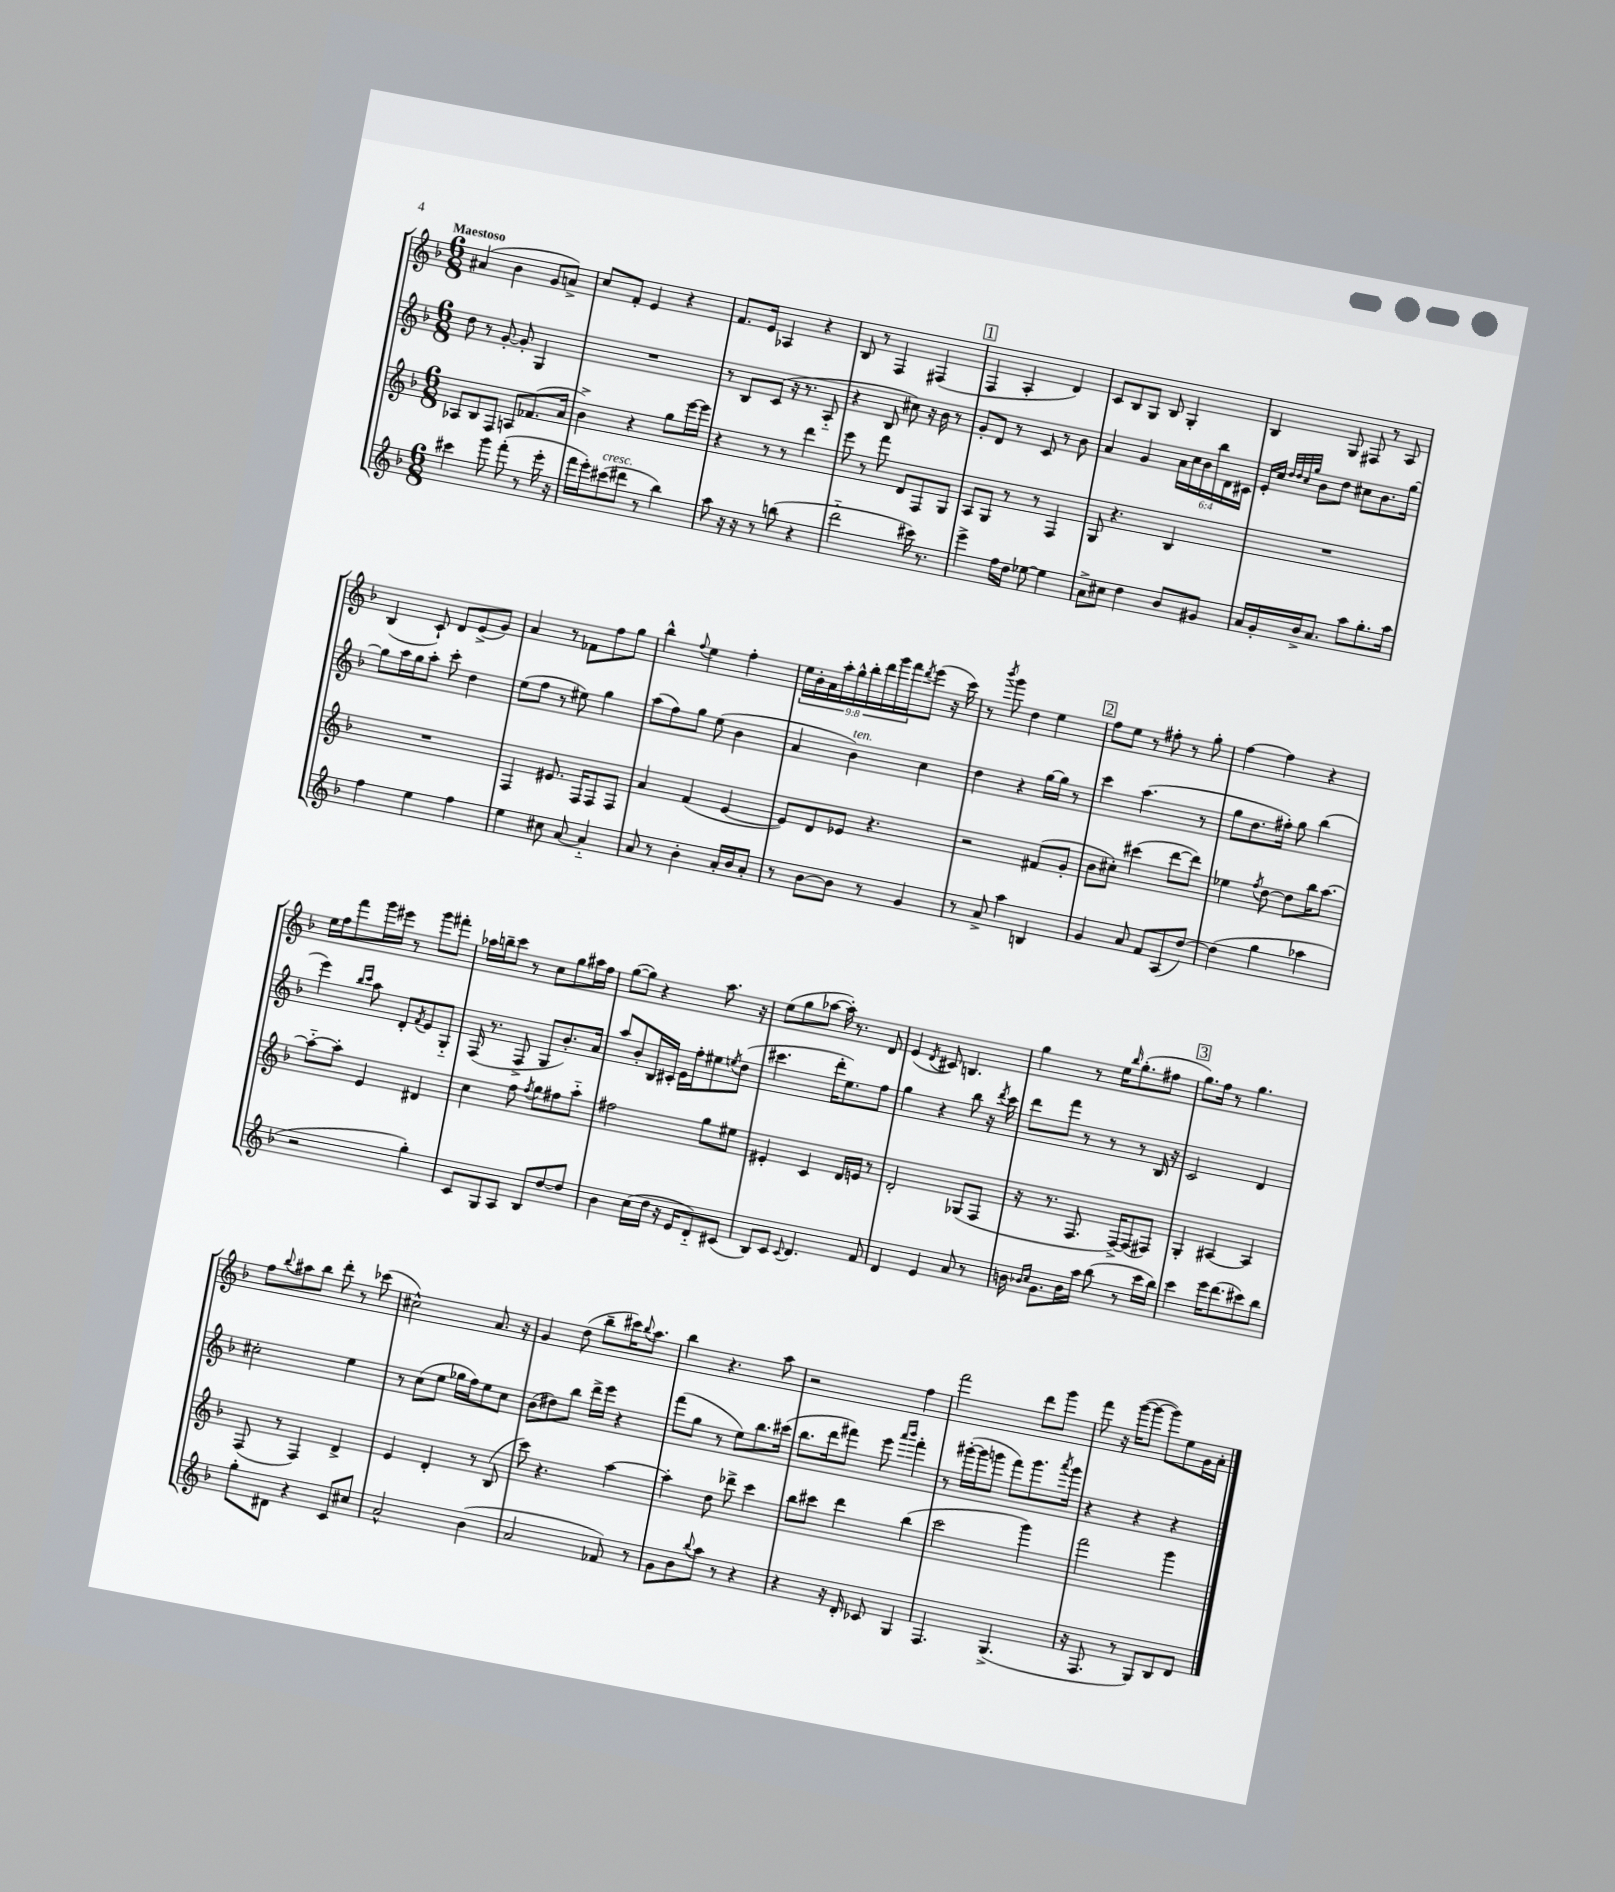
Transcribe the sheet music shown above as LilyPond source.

<<
\new StaffGroup <<
\new Staff = "s0" {
    \clef treble \key f \major \numericTimeSignature \time 6/8 \override Staff.TupletNumber.text = #tuplet-number::calc-fraction-text \tempo "Maestoso"
    ais'4( bes'4 g'8 a'8->) |
    c''8 f'8-. e'4 r4 |
    f'8. e'16 aes4 r4 |
    bes8 r8 f4 fis4( |
    \mark \markup { \box "1" } f4 a4-. d'4) |
    c'8 bes8 g8 bes8 g4-. |
    bes4 g8 fis8 r8 a8 |
    bes4( c'8-!) d'8 e'8->( g'8) |
    a'4 r8 fes'8 f''8 g''8 |
    bes''4-^ \appoggiatura { f''8 } e''4 f''4-. |
    \tuplet 9/8 { e''16 bes'16-. a'16 a''16-. g''16-^ bes''16-. d'''16 g'''16 f'''16 } \acciaccatura { d'''8 } e'''8( r16 c'''16) |
    r8 \acciaccatura { bes'''8 } g'''8 d''4 e''4 |
    \mark \markup { \box "2" } f''8 e''8 r8 fis''8-. r8 g''8-. |
    f''4~ f''4 r4 |
    e''16 f''16 f'''8 g'''16 eis'''16 r8 g'''8 fis'''8-. |
    aes''16 b''16-- c'''8 r8 c''8 g''8 ais''16 f''16 |
    g''8~( g''8) r4 a''8. r16 |
    e''8( g''8 aes''8~ aes''16-.) r8. d'8 |
    e'4( \acciaccatura { d'8 } cis'8) b4. |
    g''4 r8 e''16 \grace { bes''16 } g''8.-.( fis''8 |
    \mark \markup { \box "3" } g''8.) f''16 r8 g''4. |
    f''8 \appoggiatura { bes''8 } ais''8 bes''8 d'''8-. r8 ces'''8( |
    cis''2-^) a'8. r16 |
    g'4 d''8( bes''8-- cis'''16) \appoggiatura { bes''8 } a''8. |
    bes''4 r4. a''8 |
    r2 f''4 |
    f'''2 d'''8 g'''8 |
    f'''8 r16 g'''16~( g'''8~ g'''8) e''8 g'16 a'16-. \bar "|." |
}
\new Staff = "s1" {
    \clef treble \key f \major \numericTimeSignature \time 6/8 \override Staff.TupletNumber.text = #tuplet-number::calc-fraction-text
    d''8 r8 g'8~-. g'8-. g4 |
    R2. |
    r8 bes8 c'8( r16 r8. a8-_ |
    r4 bes8 cis''8) r16 bes'16 r8 |
    \mark \markup { \box "1" } g'8-. d'8 r8 c'8 r8 bes'8 |
    a'4 g'4 \tuplet 6/4 { a'16 c''16 bes'16 bes''16 d'16 cis'16 } |
    e'16-. c''16 \grace { d''32 d''32 c''32 g''32 } bes'8 d''8 cis''8 bes'8. g''16~ |
    g''8 a''16 g''16 a''8-. c'''8-. d''4 |
    e''8( f''8 r8 eis''8) g''4 |
    a''8( f''8) g''8 e''8( bes'4 |
    a'4 bes'4^\markup { \italic "ten." }) c''4 |
    d''4 r4 g''16~ g''16 r8 |
    \mark \markup { \box "2" } c'''4 a''4.( r8 |
    g''8 d''8. fis''16-.) g''8 bes''4( |
    e'''4) \grace { bes''16 c'''16 } a''8 d'8-. \acciaccatura { f'8 } e'8 g8-_ |
    f16( r8. f8-> g8 bes'8.-.) a'16 |
    a''8 bes'8-. bes16 cis'16-. e'16 f''16-. eis''8 \acciaccatura { e''8 } d''8( |
    cis'''4. d'''16-. e''8.) f''8 |
    g''4 r4 bes''8 r16 \acciaccatura { d'''8 } c'''16 |
    d'''8 f'''8 r8 r8 r8 bes16 r16 |
    \mark \markup { \box "3" } c'2 d'4 |
    cis''2-. e''4 |
    r8 c''8( e''8 ges''16 f''16) e''8 c''8 |
    bes'8( dis''8) bes''8 d'''16-> e'''16 r4 |
    f'''8( g''8 r8 e''8) bes''8. cis'''16( |
    bes''8. d'''16 fis'''8) e'''8 \grace { a'''16 bes'''16 } fis'''4-. |
    r8 gis'''16~-.( gis'''16 g'''8 f'''8) g'''8. \acciaccatura { a'''8 } g'''16 |
    r4 r4 r4 \bar "|." |
}
\new Staff = "s2" {
    \clef treble \key f \major \numericTimeSignature \time 6/8
    aes8 bes8 f8 a8 fes'8.( a'16 |
    bes'4->) r4 g''8 e'''16~ e'''16 |
    r4 r8 r8 d'''4 |
    e'''8 r8 f'''8 d'8 f8 g8 |
    \mark \markup { \box "1" } a8 g8 r8 r8 f4 |
    g8 r4. bes4 |
    R2. |
    R2. |
    f4 eis'8. f16 f8 f8 |
    a'4 f'4( e'4~ |
    e'8) d'8 ees'8 r4. |
    r2 fis'8( g'8-. |
    \mark \markup { \box "2" } bes'8 cis''8-.) cis'''4( d'''8~ d'''8) |
    ees''4 \acciaccatura { f''8 } d''8~ d''8 bes''16 a''8.~ |
    a''8~-_ a''8-. e'4 dis'4 |
    c''4 f''8 \acciaccatura { f''8 } g''8 fis''8 a''8-_ |
    fis''2 g''8 eis''8 |
    eis'4-. c'4 d'16 e'16 r8 |
    d'2-. ges8( f8 |
    r16 r8. f8. f16~->) f8( fis8) |
    \mark \markup { \box "3" } g4-. ais4~ ais4 |
    f8( r8 f4) d'4-> |
    e'4 d'4-. r8 bes8( |
    c'''8) r4. a''4~ |
    a''4-. d''8 des'''8-> c'''4 |
    bes''8 cis'''8 d'''4 bes''4( |
    c'''2 g'''4) |
    f'''2 g'''4 \bar "|." |
}
\new Staff = "s3" {
    \clef treble \key f \major \numericTimeSignature \time 6/8
    cis'''4 g'''8 f'''8-.( r8 e'''16-. r16 |
    f'''16 e'''16-.) cis'''8^\markup { \italic "cresc." }( dis'''8 r8 bes''4) |
    a''8 r16 r16 r8 b''8( r4 |
    d'''2-_ cis'''16) r8. |
    \mark \markup { \box "1" } e'''4-> f''16 d''16 ees''8~ ees''4 |
    a'8-> cis''8 d''4 bes'8 gis'8 |
    a'16 g'16-. bes'16-> a'8. a''8 g''8.-. a''16 |
    f''4 e''4 f''4 |
    e''4 cis''8 a'8~ a'4-_ |
    a'8 r8 bes'4-. a'16-. bes'16 a'8-. |
    r8 bes'8~ bes'8 r8 g'4 |
    r8 a'8-> a''4 b4 |
    \mark \markup { \box "2" } g'4 a'8 f'8 a8( d''8~) |
    d''4( g''4 aes''4 |
    r2 g''4-.) |
    c'8 g8 a8 bes8 d''8~ d''8 |
    bes'4 c''16( d''16 r16 e'16 d'8-_) cis'8( |
    bes8) c'8 \appoggiatura { c'8 } d'4. f'8 |
    d'4 e'4 a'8 r8 |
    b'16 \grace { bes'16 c''16 } g'8. bes'16 a''16 bes''8( r8 c'''16 bes''16) |
    \mark \markup { \box "3" } c'''4 e'''16 d'''8.( cis'''8) bes''8 |
    g''8-. dis'8 r4 c'8 cis''8 |
    a'2-^ bes'4( |
    a'2 fes'8) r8 |
    g'8 bes'8 \appoggiatura { bes''8 } a''8 r8 r4 |
    r4 r16 d'16-. ces'8 g4 |
    f4. g4.->( |
    r16 f8. r8 g8) bes8 d'8 \bar "|." |
}
>>
>>
\layout { \context { \Score \remove "Bar_number_engraver" } }
